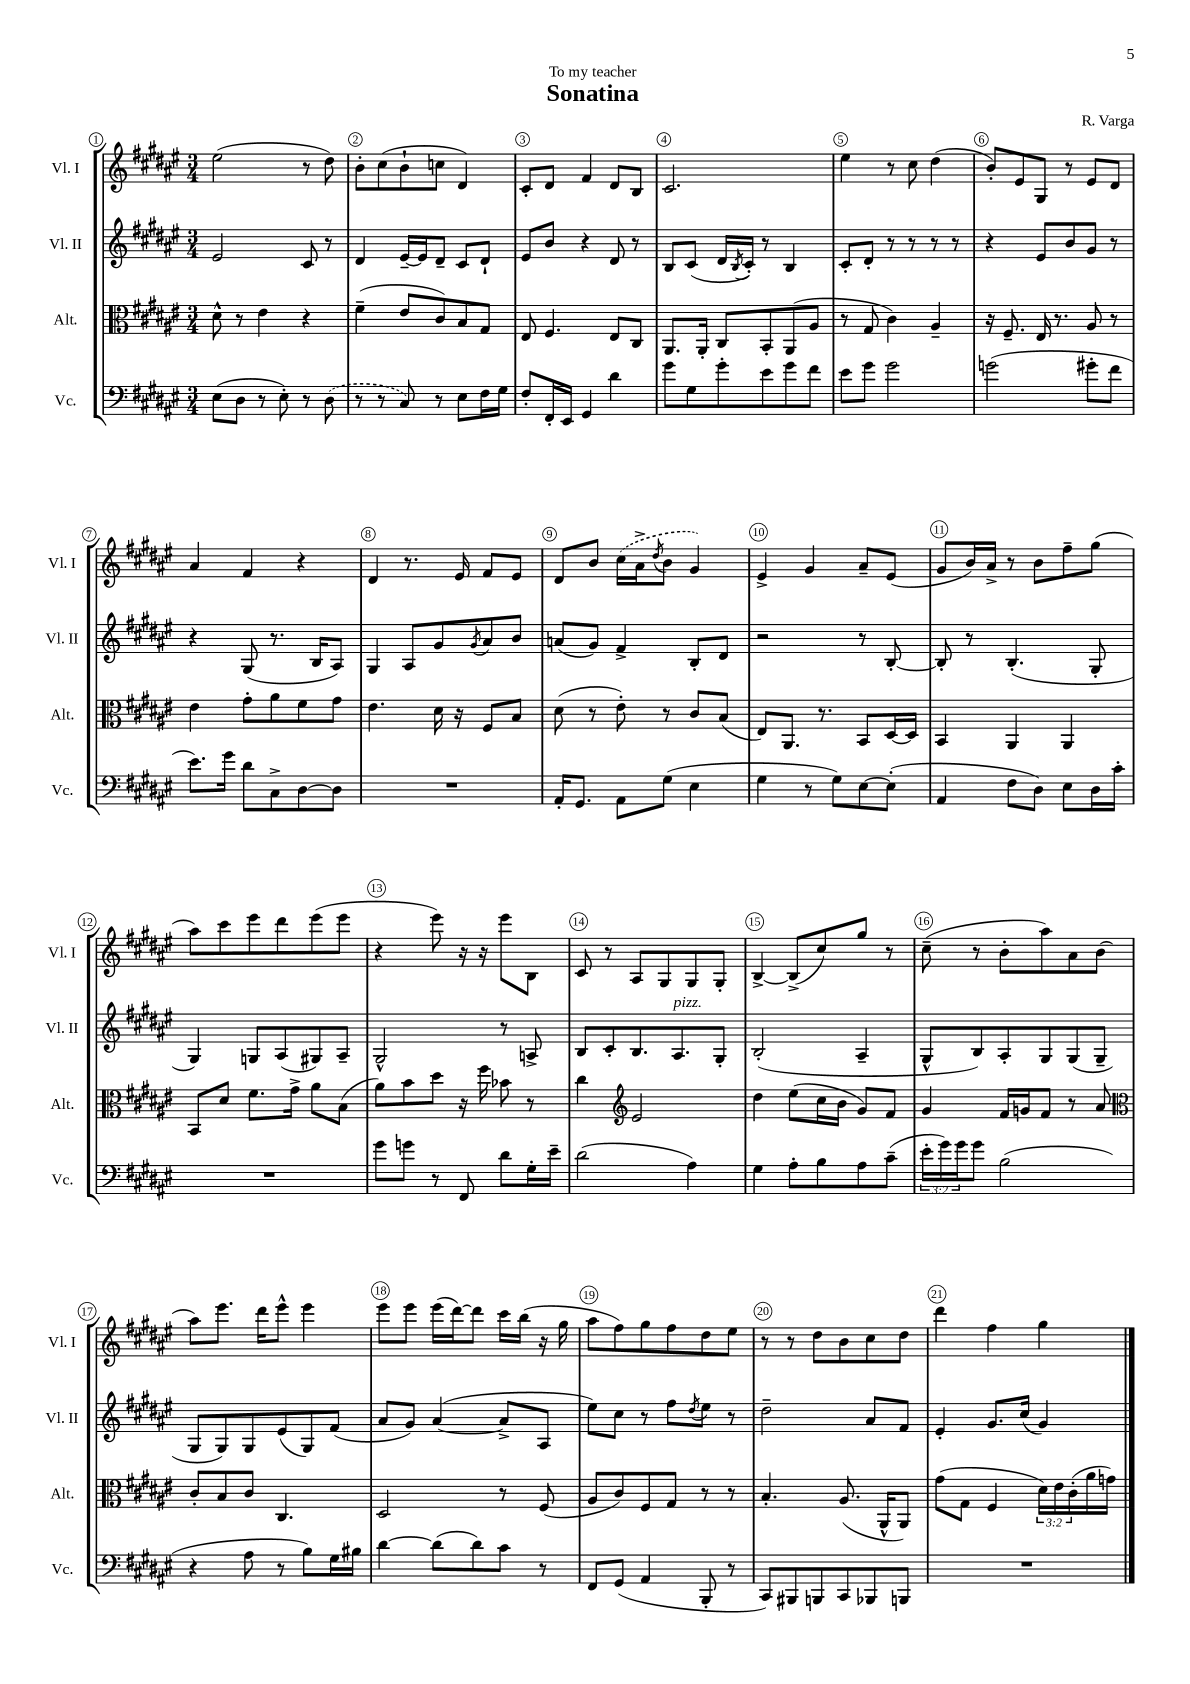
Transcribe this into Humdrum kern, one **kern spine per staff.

**kern	**kern	**kern	**kern
*part4	*part3	*part2	*part1
*staff4	*staff3	*staff2	*staff1
*I"Vc.	*I"Alt.	*I"Vl. II	*I"Vl. I
*I'Vc.	*I'Alt.	*I'Vl. II	*I'Vl. I
*clefF4	*clefC3	*clefG2	*clefG2
*k[f#c#g#d#a#e#]	*k[f#c#g#d#a#e#]	*k[f#c#g#d#a#e#]	*k[f#c#g#d#a#e#]
*M3/4	*M3/4	*M3/4	*M3/4
=1	=1	=1	=1
(8E#\L	8d#^^\	2e#/	(2ee#\
8D#\J	8r	.	.
8r	4e#\	.	.
8E#'\)	.	.	.
8r	4r	8c#/	8r
(8D#\	.	8r	8dd#\)
=2	=2	=2	=2
8r	(4f#~\	4d#/	8b'\L
8r	.	.	(8cc#\
8C#/)	8e#/L	[16e#~/LL	8b`\
.	.	16e#/J]	.
8r	8c#/)	8d#~/J	8ccn\J
8E#\L	8B/	8c#/L	4d#/)
16F#\L	8G#/J	8d#`/J	.
16G#\JJ	.	.	.
=3	=3	=3	=3
8F#'/L	8E#/	8e#/L	8c#'/L
16FF#'/L	4.F#/	8b/J	8d#/J
16EE#/JJ	.	.	.
4GG#/	.	4r	4f#/
4d#\	8E#/L	8d#/	8d#/L
.	8C#/J	8r	8B/J
=4	=4	=4	=4
8g#\L	8.AA#/L	8B/L	2.c#/
8G#\	.	(8c#/J	.
.	16AA#'/Jk	.	.
8g#'\	8C#/L	16d#/LL	.
.	.	8qB/	.
.	.	16c#'/JJ)	.
8e#\	8BB'/	8r	.
8g#\	(8AA#/	4B/	.
8f#\J	8A#/J	.	.
=5	=5	=5	=5
8e#\L	8r	8c#'/L	4ee#\
8g#\J	8G#/	8d#'/J	.
2g#\	4c#\)	8r	8r
.	.	8r	8cc#\
.	4A#~/	8r	(4dd#\
.	.	8r	.
=6	=6	=6	=6
(2gn\	16r	4r	8b'/L)
.	8.F#~/	.	.
.	.	.	8e#/
.	16E#/	8e#/L	8G#/J
.	8.r	.	.
.	.	8b/	8r
8g#X'\L	8A#/	8g#/J	8e#/L
8f#\J	8r	8r	8d#/J
!!LO:LB:g=z
=7	=7	=7	=7
8.e#\L)	4e#\	4r	4a#/
16g#\Jk	.	.	.
8d#\L	8g#'\L	(8G#/	4f#/
8C#^\	8a#\	8.r	.
[8D#\	8f#\	.	4r
.	.	16B/KL	.
8D#\J]	8g#\J	8A#/J)	.
=8	=8	=8	=8
2.r	4.e#\	4G#/	4d#/
.	.	8A#/L	8.r
.	16d#\	8g#/	.
.	16r	.	16e#/
.	.	8qg#/	.
.	8F#/L	8a#/	8f#/L
.	8B/J	8b/J	8e#/J
=9	=9	=9	=9
16AA#'/KL	(8d#\	(8an/L	8d#/L
8.GG#/J	.	.	.
.	8r	8g#/J)	8b/J
8AA#\L	8e#'\)	4f#^/	(16cc#\LL
.	.	.	16a#^\J
.	.	.	8qdd#/
(8G#\J	8r	.	8b\J
4E#\	8c#/L	8B'/L	4g#/)
.	(8B/J	8d#/J	.
=10	=10	=10	=10
4G#\	8E#/L)	2r	4e#^/
.	8.AA#/J	.	.
8r	.	.	4g#/
.	8.r	.	.
8G#\L)	.	.	.
[8E#\	8BB/L	8r	8a#~/L
(8E#'\J]	[16D#/L	[8B'/	(8e#/J
.	16D#/JJ]	.	.
=11	=11	=11	=11
4AA#/	4BB/	8B'/]	8g#/L
.	.	8r	16b/L)
.	.	.	16a#^/JJ
8F#\L	4AA#/	(4.B'/	8r
8D#\J)	.	.	8b\L
8E#\L	4AA#/	.	8ff#~\
16D#\L	.	8G#'/	(8gg#\J
16c#'\JJ	.	.	.
!!LO:LB:g=z
=12	=12	=12	=12
2.r	8BB/L	4G#/)	8aa#\L)
.	8d#/J	.	8ccc#\
.	8.f#\L	8Gn/L	8eee#\
.	.	(8A#/	8ddd#\
.	16g#^\Jk	.	.
.	8a#\L	8G#X/)	(8eee#\
.	(8B\J	8A#~/J	8eee#\J
=13	=13	=13	=13
8g#\L	8a#\L)	2G#^^/	4r
8gn\J	8b\	.	.
8r	8dd#\J	.	8eee#\)
8FF#/	16r	.	16r
.	16ff#\	.	16r
8d#\L	8b-X\	8r	8eee#\L
16G#'\L	8r	8An^/	8B\J
16e#~\JJ	.	.	.
=14	=14	=14	=14
(2d#\	4cc#\	8B/L	8c#/
.	.	8c#'/	8r
*	*clefG2	*	*
.	2e#/	8.B/	8A#/L
.	.	.	8G#/
!	!	!LO:TX:a:i:t=pizz.	!
.	.	8.A#/	.
4A#\)	.	.	8G#/
.	.	8G#'/J	8G#'/J
=15	=15	=15	=15
4G#\	4dd#\	(2B'/	[4B^/
8A#'\L	(8ee#\L	.	(8B^/L]
8B\	16cc#\L	.	8cc#/)
.	16b\JJ	.	.
8A#\	8g#/L)	4A#~/	8gg#/J
(8c#~\J	8f#/J	.	8r
=16	=16	=16	=16
24e#'\LL	4g#/	8G#^^/L	(8cc#~\
24g#\)	.	.	.
24g#\J	.	.	.
8g#\J	.	8B/)	8r
(2B\	16f#/LL	8A#'/	8b'\L
.	16gn/J	.	.
.	8f#/J	8G#/	8aa#\)
.	8r	(8G#/	8a#\
.	8a#/	8G#~/J	(8b\J
!!LO:LB:g=z
=17	=17	=17	=17
*	*clefC3	*	*
4r	8c#'/L	8G#/L	8aa#\L)
.	8B/	8G#/)	8.eee#\J
8A#\	8c#/J	8G#/	.
.	.	.	16ddd#\KL
8r	4.C#/	(8e#/	8eee#^^\J
8B\L)	.	8G#/)	4eee#\
16G#\L	.	(8f#/J	.
16B#X\JJ	.	.	.
=18	=18	=18	=18
[4d#\	2D#/	8a#/L	8eee#\L
.	.	8g#/J)	8eee#\J
(8d#\L]	.	([4a#/	(16eee#\LL
.	.	.	[16ddd#\J)
8d#\)	.	.	8ddd#\J]
8c#\J	8r	8a#^/L]	16ccc#\LL
.	.	.	(16bb\JJ
8r	(8F#/	8A#/J	16r
.	.	.	16gg#\
=19	=19	=19	=19
8FF#/L	8A#/L	8ee#\L)	8aa#\L
(8GG#/J	8c#/)	8cc#\J	8ff#\)
4AA#/	8F#/	8r	8gg#\
.	8G#/J	8ff#\L	8ff#\
.	.	8qdd#/	.
8BBB'/	8r	8ee#\J	8dd#\
8r	8r	8r	8ee#\J
=20	=20	=20	=20
8CC#/L)	4.B'/	2dd#~\	8r
8BBB#X/	.	.	8r
8BBBn/	.	.	8dd#\L
8CC#/	(8.A#/	.	8b\
8BBB-X/	.	8a#/L	8cc#\
.	16AA#^^/KL	.	.
8BBBn/J	8AA#/J)	8f#/J	8dd#\J
=21	=21	=21	=21
2.r	(8g#\L	4e#'/	4ddd#\
.	8G#\J	.	.
.	4F#/	8.g#/L	4ff#\
.	.	(16cc#/Jk	.
.	24d#\LL)	4g#/)	4gg#\
.	24e#\	.	.
.	(24c#'\	.	.
.	16a#\	.	.
.	16gn\JJ)	.	.
==	==	==	==
*-	*-	*-	*-
